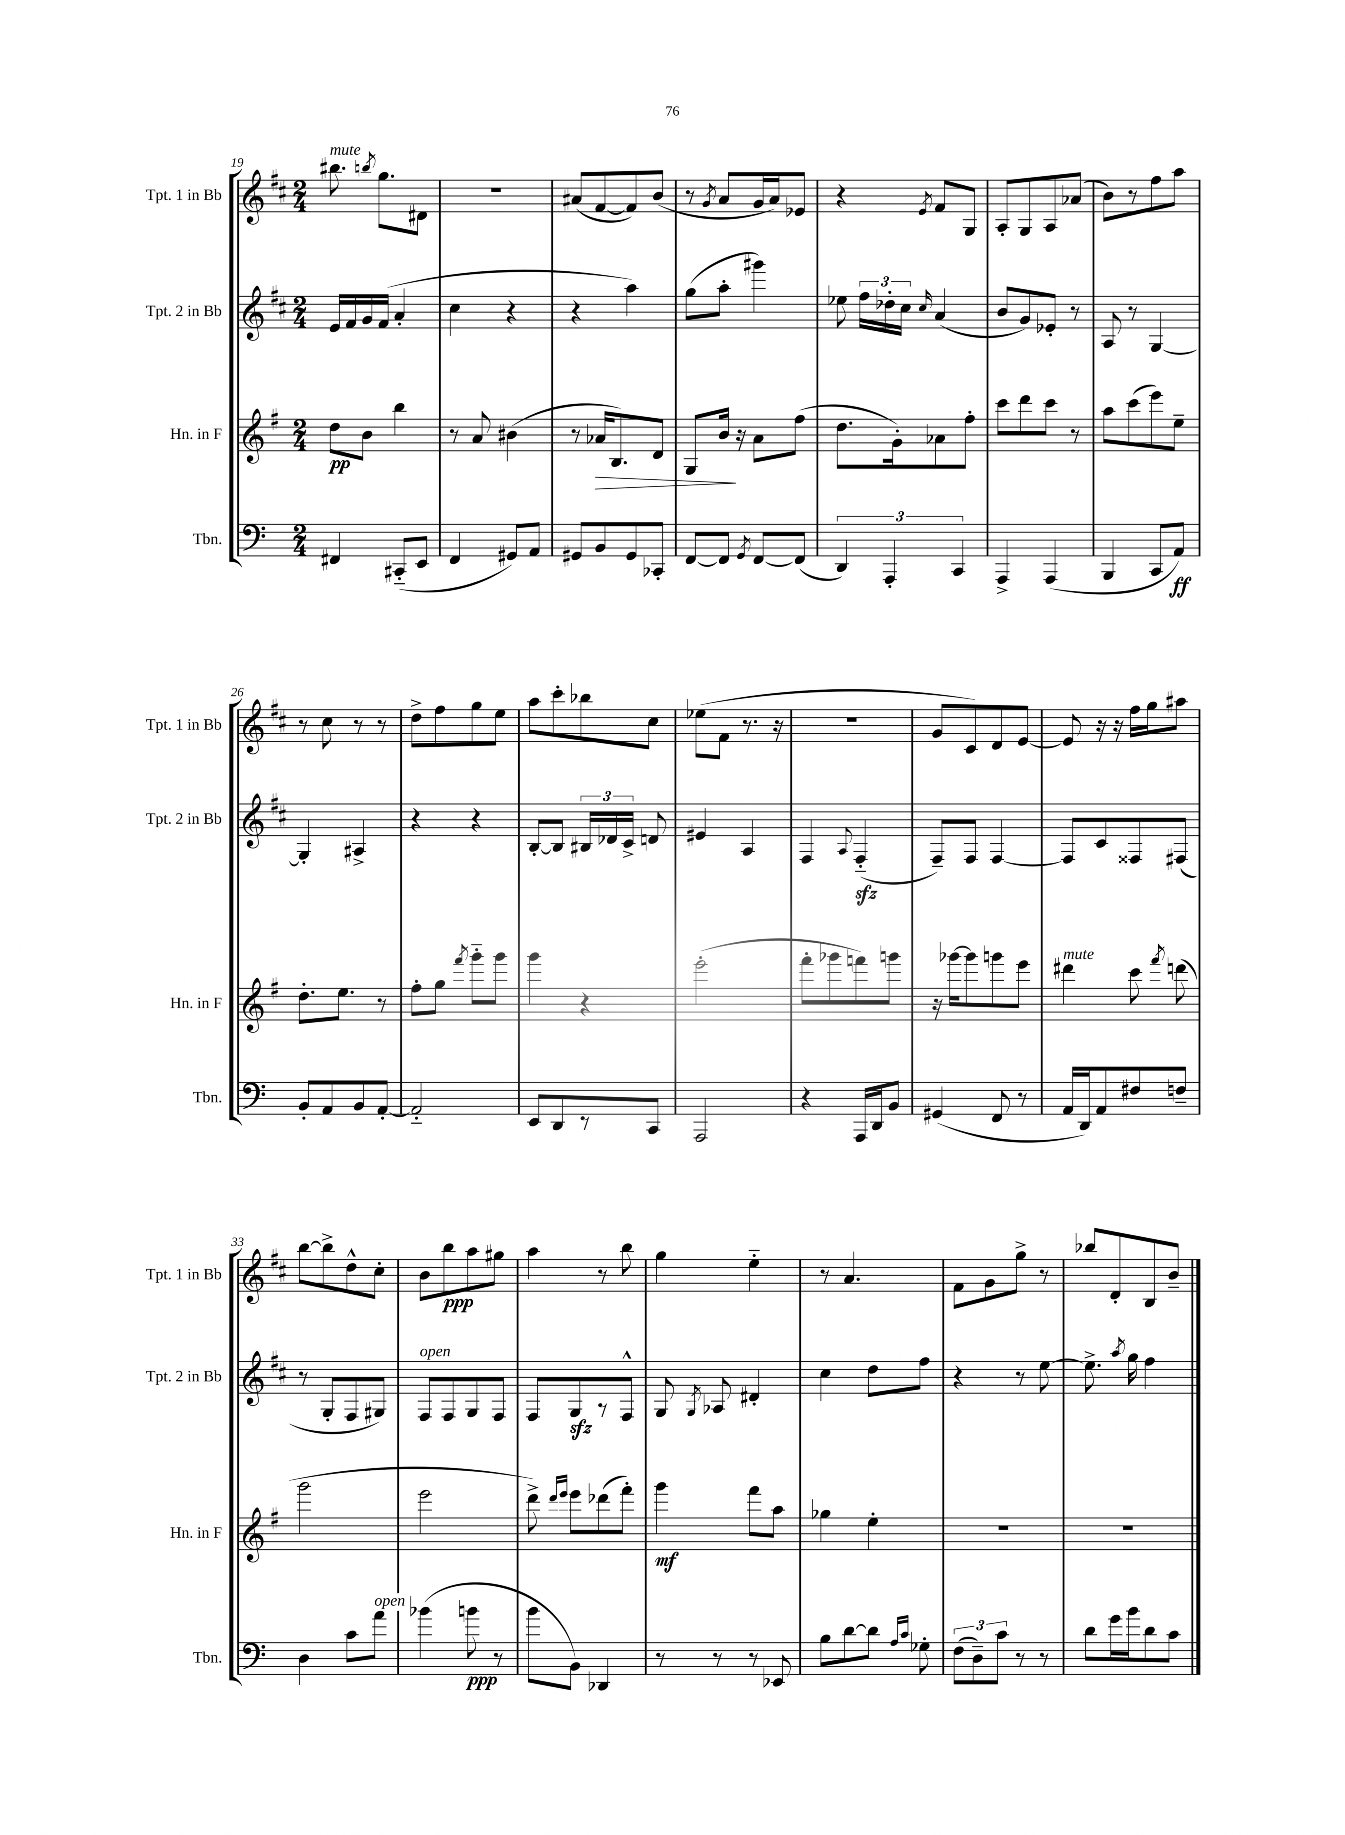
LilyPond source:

<<
\new StaffGroup <<
\new Staff = "s0" \with { instrumentName = "Tpt. 1 in Bb" shortInstrumentName = "Tpt. 1 in Bb" } {
    \clef treble \key d \major \numericTimeSignature \time 2/4
    \autoBeamOff bis''8.^\markup { \italic "mute" } \acciaccatura { b''8 } g''8.[ dis'8] |
    R2 |
    ais'8[( fis'8~ fis'8) b'8]( |
    r8 \acciaccatura { g'8 } a'8[ g'16 a'16) ees'8] |
    r4 \acciaccatura { e'8 } fis'8[ g8] |
    a8[-. g8 a8 aes'8]( |
    b'8[) r8 fis''8 a''8] |
    r8 cis''8 r8 r8 |
    d''8[-> fis''8 g''8 e''8] |
    a''8[ cis'''8-. bes''8 cis''8] |
    ees''8[( fis'8] r8. r16 |
    R2 |
    g'8[ cis'8) d'8 e'8]~ |
    e'8 r16 r16 fis''16[ g''16 ais''8] |
    b''8[~ b''8-> d''8-^ cis''8]-. |
    b'8[ b''8\ppp a''8 gis''8] |
    a''4 r8 b''8 |
    g''4 e''4-_ |
    r8 a'4. |
    fis'8[ g'8 g''8]-> r8 |
    bes''8[ d'8-. b8 b'8]-- \bar "|." |
}
\new Staff = "s1" \with { instrumentName = "Tpt. 2 in Bb" shortInstrumentName = "Tpt. 2 in Bb" } {
    \clef treble \key d \major \numericTimeSignature \time 2/4
    \autoBeamOff e'16[ fis'16 g'16 fis'16]( a'4-. |
    cis''4 r4 |
    r4 a''4) |
    g''8[( a''8]-. gis'''4) |
    ees''8 \tuplet 3/2 { fis''16[ des''16-. cis''16] } \grace { cis''16 } a'4( |
    b'8[ g'8) ees'8]-. r8 |
    a8 r8 g4~ |
    g4-. ais4-> |
    r4 r4 |
    b8[~-. b8] \tuplet 3/2 { bis16[ des'16 cis'16]-> } d'8 |
    eis'4 a4 |
    fis4 \appoggiatura { a8 } fis4-_\sfz( |
    fis8[--) fis8] fis4~ |
    fis8[ cis'8 fisis8 fis8]( |
    r8 g8[-. fis8 gis8]) |
    fis8[^\markup { \italic "open" } fis8 g8 fis8] |
    fis8[ g8\sfz r8 fis8]-^ |
    g8 \acciaccatura { g8 } aes8 dis'4-. |
    cis''4 d''8[ fis''8] |
    r4 r8 e''8~ |
    e''8.-> \acciaccatura { a''8 } g''16 fis''4 \bar "|." |
}
\new Staff = "s2" \with { instrumentName = "Hn. in F" shortInstrumentName = "Hn. in F" } {
    \clef treble \key g \major \numericTimeSignature \time 2/4
    \autoBeamOff d''8[\pp b'8] b''4 |
    r8 a'8 bis'4( |
    r8 aes'16[\> b8.) d'8] |
    g8[ b'16]\! r16 a'8[ fis''8]( |
    d''8.[ g'16-.) aes'8 fis''8]-. |
    c'''8[ d'''8 c'''8] r8 |
    a''8[ c'''8( e'''8) e''8]-- |
    d''8.[-. e''8.] r8 |
    fis''8[-. g''8] \acciaccatura { fis'''8 } g'''8[-_ g'''8] |
    g'''4 r4 |
    e'''2-.( |
    fis'''8[-. ges'''8 f'''8) g'''8] |
    r16 ges'''16[~ ges'''8 g'''8 e'''8] |
    dis'''4^\markup { \italic "mute" } c'''8 \acciaccatura { fis'''8 } d'''8( |
    g'''2 |
    e'''2 |
    d'''8->) \grace { d'''16[ e'''16] } e'''8[ des'''8( fis'''8]-.) |
    g'''4\mf fis'''8[ a''8] |
    ges''4 e''4-. |
    R2 |
    R2 \bar "|." |
}
\new Staff = "s3" \with { instrumentName = "Tbn." shortInstrumentName = "Tbn." } {
    \clef bass \key c \major \numericTimeSignature \time 2/4
    \autoBeamOff fis,4 cis,8[-_( e,8] |
    f,4 gis,8[) a,8] |
    gis,8[ b,8 gis,8 ces,8]-. |
    f,8[~ f,8] \acciaccatura { g,8 } f,8[~ f,8]( |
    \tuplet 3/2 { d,4) a,,4-. c,4 } |
    a,,4-> a,,4( |
    b,,4 c,8[ a,8]\ff) |
    b,8[-. a,8 b,8 a,8]~-. |
    a,2-_ |
    e,8[ d,8 r8 c,8] |
    a,,2 |
    r4 a,,16[ d,16 b,8] |
    gis,4( f,8 r8 |
    a,16[ d,16) a,8 fis8 f8]-- |
    d4 c'8[ a'8]^\markup { \italic "open" } |
    bes'4( b'8\ppp r8 |
    b'8[ b,8]) des,4 |
    r8 r8 r8 ees,8 |
    b8[ d'8~ d'8] \grace { a16[ c'16] } ges8-. |
    \tuplet 3/2 { f8[( d8--) c'8] } r8 r8 |
    d'8[ g'16 b'16 d'8 c'8] \bar "|." |
}
>>
>>
\layout { \context { \Score currentBarNumber = #19 } }
